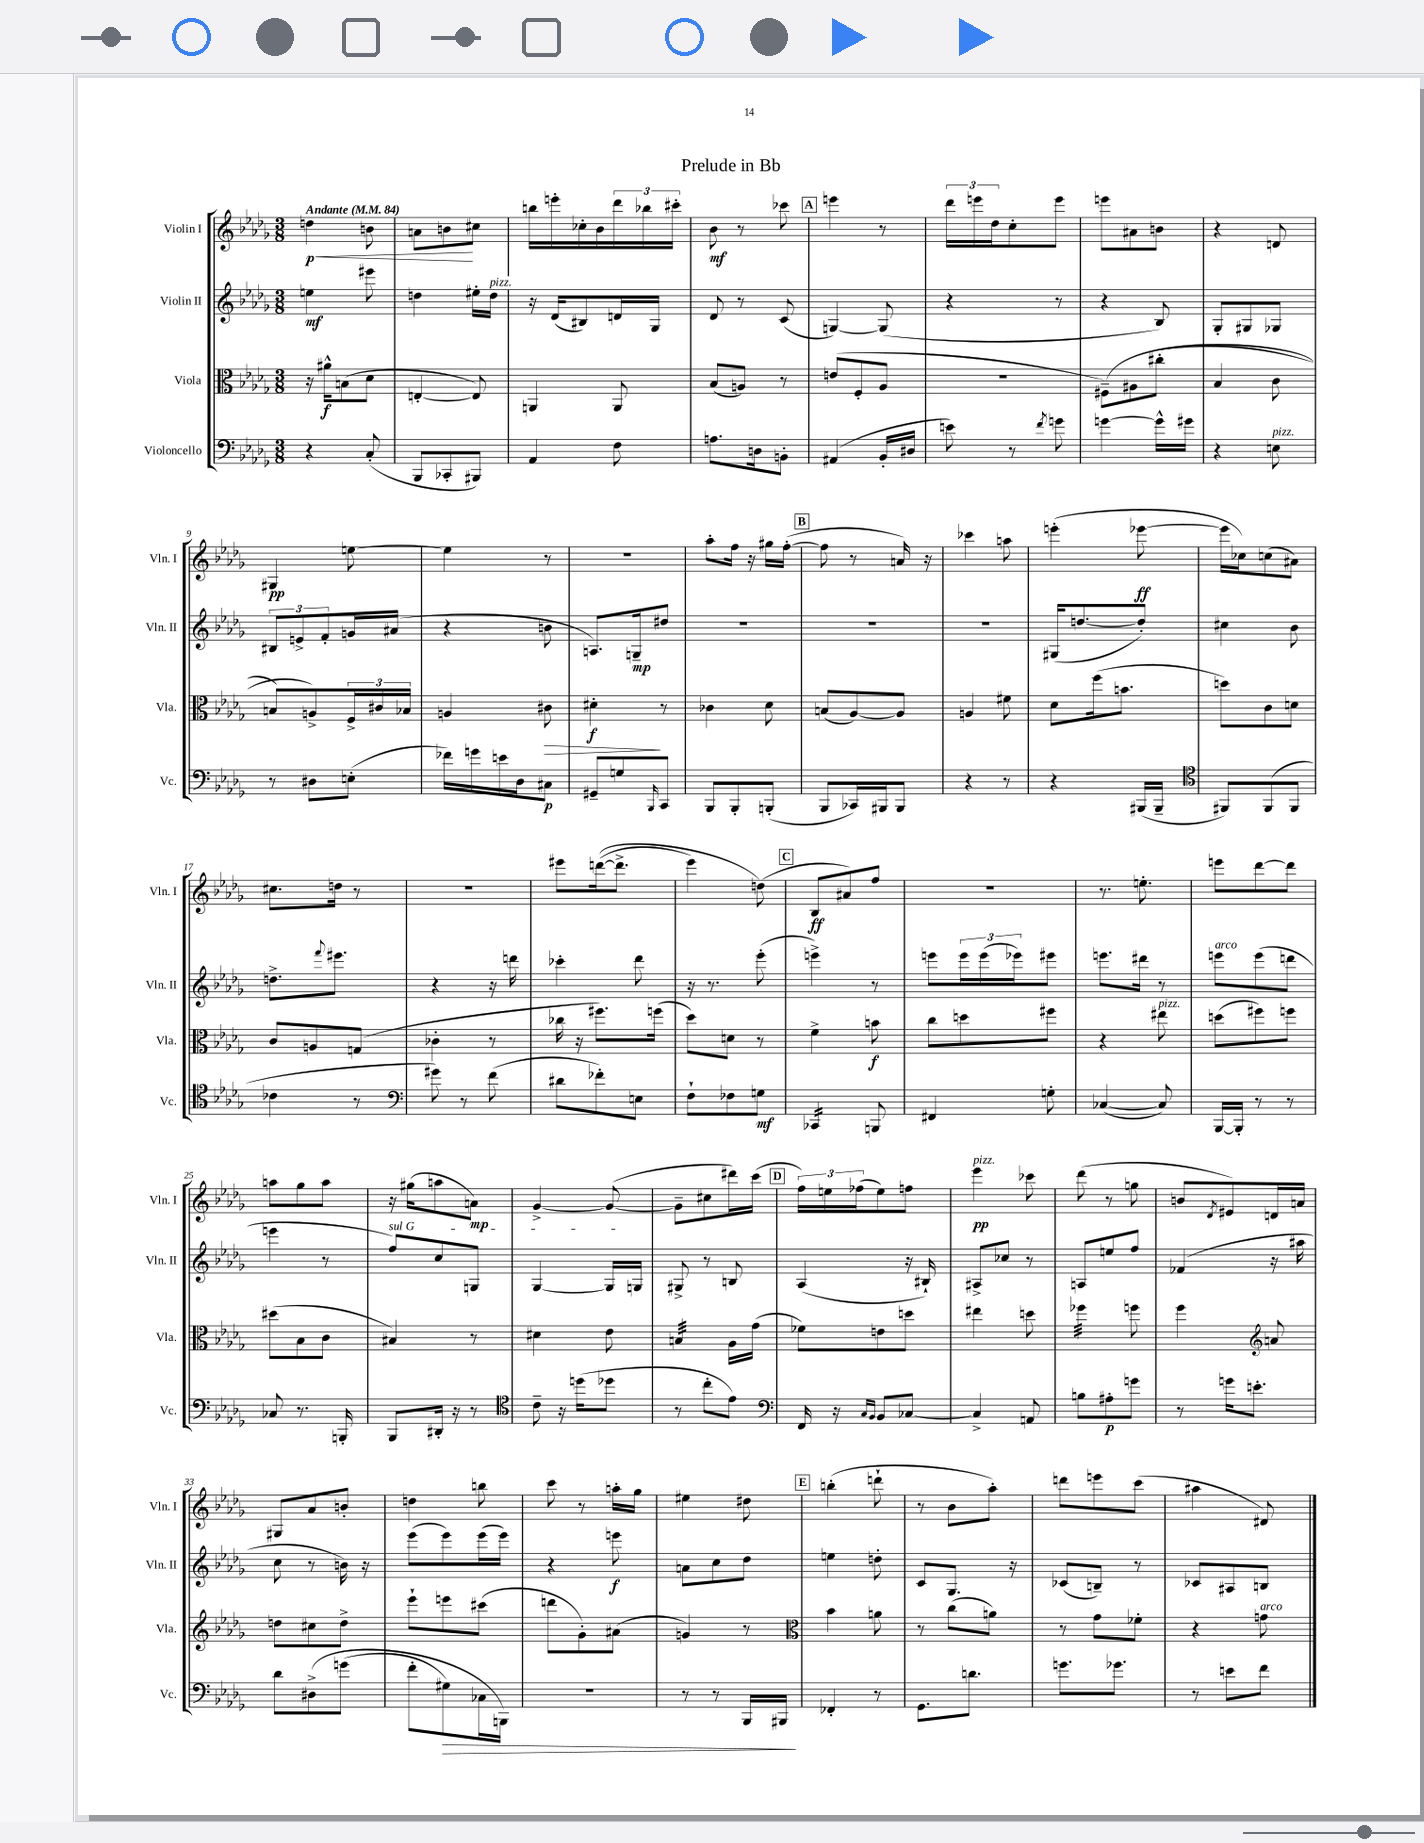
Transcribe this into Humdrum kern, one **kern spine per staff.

**kern	**kern	**kern	**kern
*staff4	*staff3	*staff2	*staff1
*clefF4	*clefC3	*clefG2	*clefG2
*k[b-e-a-d-g-]	*k[b-e-a-d-g-]	*k[b-e-a-d-g-]	*k[b-e-a-d-g-]
*M3/8	*M3/8	*M3/8	*M3/8
*MM84	*MM84	*MM84	*MM84
4r	16r	4ee\	4dd\
.	16a#^^\LK	.	.
.	(8B\	.	.
(8C'/	8d-\J	8eee#\	8b\
=	=	=	=
8BBB-/L	[4E'/	4dd\	8a\L
8CC-'/	.	.	8b\
8BBB#/J)	8E/])	16ee#'\LL	8cc#\J
.	.	16dd\JJ	.
=	=	=	=
4AA-/	4AA/	16r	16bb\LL
.	.	(16d-/LK	16eee'\
.	.	8B#/)	16cc-'\
.	.	.	16b-\
8F\	8AA/	16d/L	24ddd-\
.	.	.	24bb-\
.	.	16G-/JJ	.
.	.	.	24ccc#'\JJ
=	=	=	=
8.A\L	(8B-/L	8d-/	8b-\
.	8A/J)	8r	8r
16D\k	.	.	.
8BB'\J	8r	(8c/	8ccc-\
=	=	=	=
(4AA#/	(8e/L	[4G/)	4eee\
.	8F'/	.	.
16BB-'/LL	8A-/J	(8G/]	8r
16D#/JJ	.	.	.
=	=	=	=
8e\)	4.r	4r	24ddd-\LL
.	.	.	24eee\
.	.	.	24dd-\J
8r	.	.	8cc'\
8qf/	.	.	.
8g\	.	8r	8eee\J
=	=	=	=
[4g\	&(8F#~\L)	4r	8eee\L
.	8A#\	.	8a#\
16g^^\]LL	(8cc#'\J	8B-/)	8b\J
16g#\JJ	.	.	.
=	=	=	=
4r	4B-/	8G-'/L	4r
.	.	8G#/	.
8E\	8c\	8G-/J	8d/
=	=	=	=
8r	8B/L)	12B#/L	4G#/
.	.	12e^/	.
8D#\L	8A^/&)	.	.
.	.	12f'/	.
(8E'\J	24F^/L	16g/L	[8ee\
.	24c#/	.	.
.	.	(16a#/JJ	.
.	24B-/JJ	.	.
=	=	=	=
16f-\LL)	4A/	4r	4ee\]
16g\	.	.	.
16e\	.	.	.
16D-\J	.	.	.
8C#\J	8c#\	8b\	8r
=	=	=	=
8GG#~/L	4d#'\	8.A/L)	4.r
8G/	.	.	.
.	.	16G~/k	.
16qqBBB-/	.	.	.
8CC/J	8r	8dd#/J	.
=	=	=	=
8BBB-/L	4c-\	4.r	8aa-'\L
8BBB-'/	.	.	16ff\Jk
.	.	.	16r
(8BBB'/J	8d-\	.	16gg#\LL
.	.	.	([16ff'\JJ
=	=	=	=
8BBB-/L	(8B/L	4.r	8ff\]
16CC-/L)	[8A-/)	.	8r
16BBB#/J	.	.	.
8BBB#/J	8A-/]J	.	16a/)
.	.	.	16r
=	=	=	=
4r	4A/	4.r	4ccc-\
8r	8f#\	.	8aa\
=	=	=	=
4r	8d-\L	(16G#/LK	(4eee'\
.	.	[8.dd/	.
.	(16ff\k	.	.
.	8.b\J	.	.
(16BBB#/LL	.	8dd'/]J)	[8eee-\
16BBB#~/JJ	.	.	.
=	=	=	=
*clefC4	*	*	*
8FF#/L)	8dd\L)	4cc#\	16eee-\]LL
.	.	.	16cc-\J)
(8FF#/	8c\	.	(8cc\
8FF#/J	8d\J	8b-\	8a#\J)
=	=	=	=
4c-\	8c/L	8.dd^\L	8.cc#\L
.	8A/	.	.
.	.	8qqfff/	.
.	.	8.eee#\J	16dd\Jk
8r	(8G/J	.	8r
=	=	=	=
*clefF4	*	*	*
8g#\)	4c-'\	4r	4.r
8r	.	.	.
(8f\	8r	16r	.
.	.	16ddd\	.
=	=	=	=
8d#\L	16cc-\	4ccc-'\	8eee#\L
.	16r	.	.
8f-'\)	8.ff#\L)	.	&(([16ddd\k
.	.	.	8.ddd^\]J
8E\J	.	8ddd-\	.
.	(16ff\Jk	.	.
=	=	=	=
8F`\L	8dd-\L)	16r	4eee-\)
.	.	8.r	.
8F-\	8d\J	.	.
8G\J	8r	(8eee-'\	(8dd\&)
=	=	=	=
4CC-/	4f^\	4eee^\)	8B-/L
.	.	.	8a#/)
8BBB/	8b\	8r	8ff/J
=	=	=	=
4FF#/	8cc\L	8eee\L	4.r
.	8dd\	24eee\L	.
.	.	(24eee\	.
.	.	24eee-\J)	.
8G'\	8ff#\J	8eee#\J	.
=	=	=	=
([4C-/	4r	8.eee\L	8.r
.	.	16ddd#\Jk	8.ee'\
8C-/])	8ee#\	8r	.
=	=	=	=
[16BBB-/LL	(8dd\L	8eee\L	8eee\L
16BBB-'/]JJ	.	.	.
8r	8ff#\)	(8eee\	[8ddd-\
8r	8ff\J	8ddd\J	8ddd-\]J
=	=	=	=
8C-/	(8dd#\L	4eee\	8aa\L
8.r	8B-\	.	8gg-\
.	8c\J	8r	8aa\J
16BBB'/	.	.	.
=	=	=	=
8BBB-/L	4B#/)	8ff/L)	16r
.	.	.	(16gg#\LK
16DD#'/Jk	.	8cc/	8aa\
16r	.	.	.
8r	8r	8G/J	8a\J)
=	=	=	=
*clefC4	*	*	*
8c~\	4d#\	[4G-/	[4g-^/
16r	.	.	.
(16dd\LK	.	.	.
8dd-\J	8e-\	16G-/]LL	(8g-/_
.	.	16G/JJ	.
=	=	=	=
8r	4B/	8G#^/	8g-~\]L
8cc'\L	.	8r	8cc#\
8e-\J)	16A-\LL	8B/	16ddd#\L)
.	(16g-\JJ	.	(16ccc\JJ
=	=	=	=
*clefF4	*	*	*
16FF/	8f-\L)	(4A-/	24ff\LL)
.	.	.	24ee\
16r	.	.	.
.	.	.	(24ff-\J
16qqC/LL	.	.	.
16qqBB-/JJ	.	.	.
8BB-/L	8e\	.	8ee\)
[8C-/J	8dd\J	16r	8ff\J
.	.	16B#`/)	.
=	=	=	=
4C-^/]	4ee#\	8A#^/L	4eee-\
.	.	8cc-/J	.
8AA/	8dd\	8r	8ccc-\
=	=	=	=
8B\L	4ff-\	8A/L	(8ddd-\
8A#'\	.	8ee/	8r
8g\J	8ff\	8ff/J	8gg\
=	=	=	=
8r	4ff\	(4f-/	8b/L
.	.	.	8qd-/
16g\LK	.	.	8e#/)
8.e'\J	.	.	.
*	*clefG2	*	*
.	8a/	16r	16d/L
.	.	16aa#\	16a/JJ
=	=	=	=
8d-\L	8dd\L	8cc\	8G#/L
&(8D#^\	8cc#\	8r	8a-/
(8g\J	8dd^\J	16b\)	8b'/J
.	.	16r	.
=	=	=	=
8f'\L	8eee-`\L	(8eee-\L	4dd\
8G#\)	8eee\	8eee-\)	.
16C-\L	(8ccc#\J	(16eee-\L	8bb\
16BBB\JJ&)	.	16eee-\JJ)	.
=	=	=	=
4.r	8ddd\L	4r	8ccc\
.	8g-'\)	.	8r
.	(8a#\J	8eee\	16aa'\LL
.	.	.	16gg-\JJ
=	=	=	=
8r	4g/)	8a\L	4ee#\
8r	.	8cc\	.
16BBB-/LL	8r	8dd-\J	8dd#\
16BBB#/JJ	.	.	.
=	=	=	=
*	*clefC3	*	*
4FF-'/	4b-\	4ee\	(4bb'\
8r	8a\	8dd'\	8ddd`\
=	=	=	=
8.GG-\L	8r	8c/L	8r
.	(8cc\L	8.G-/J	8b-\L
8.d\J	.	.	.
.	8a\J)	.	8aa-'\J)
.	.	16r	.
=	=	=	=
8.g\L	8r	(8c-/L	8ddd\L
.	8g-\L	8B~/J)	8eee\
8.g-\J	.	.	.
.	8f-'\J	8r	(8ccc\J
=	=	=	=
8r	4r	8c-/L	4aa#\
8e\L	.	8A#/	.
8f\J	8g\	8B/J	8d#/)
==	==	==	==
*-	*-	*-	*-
